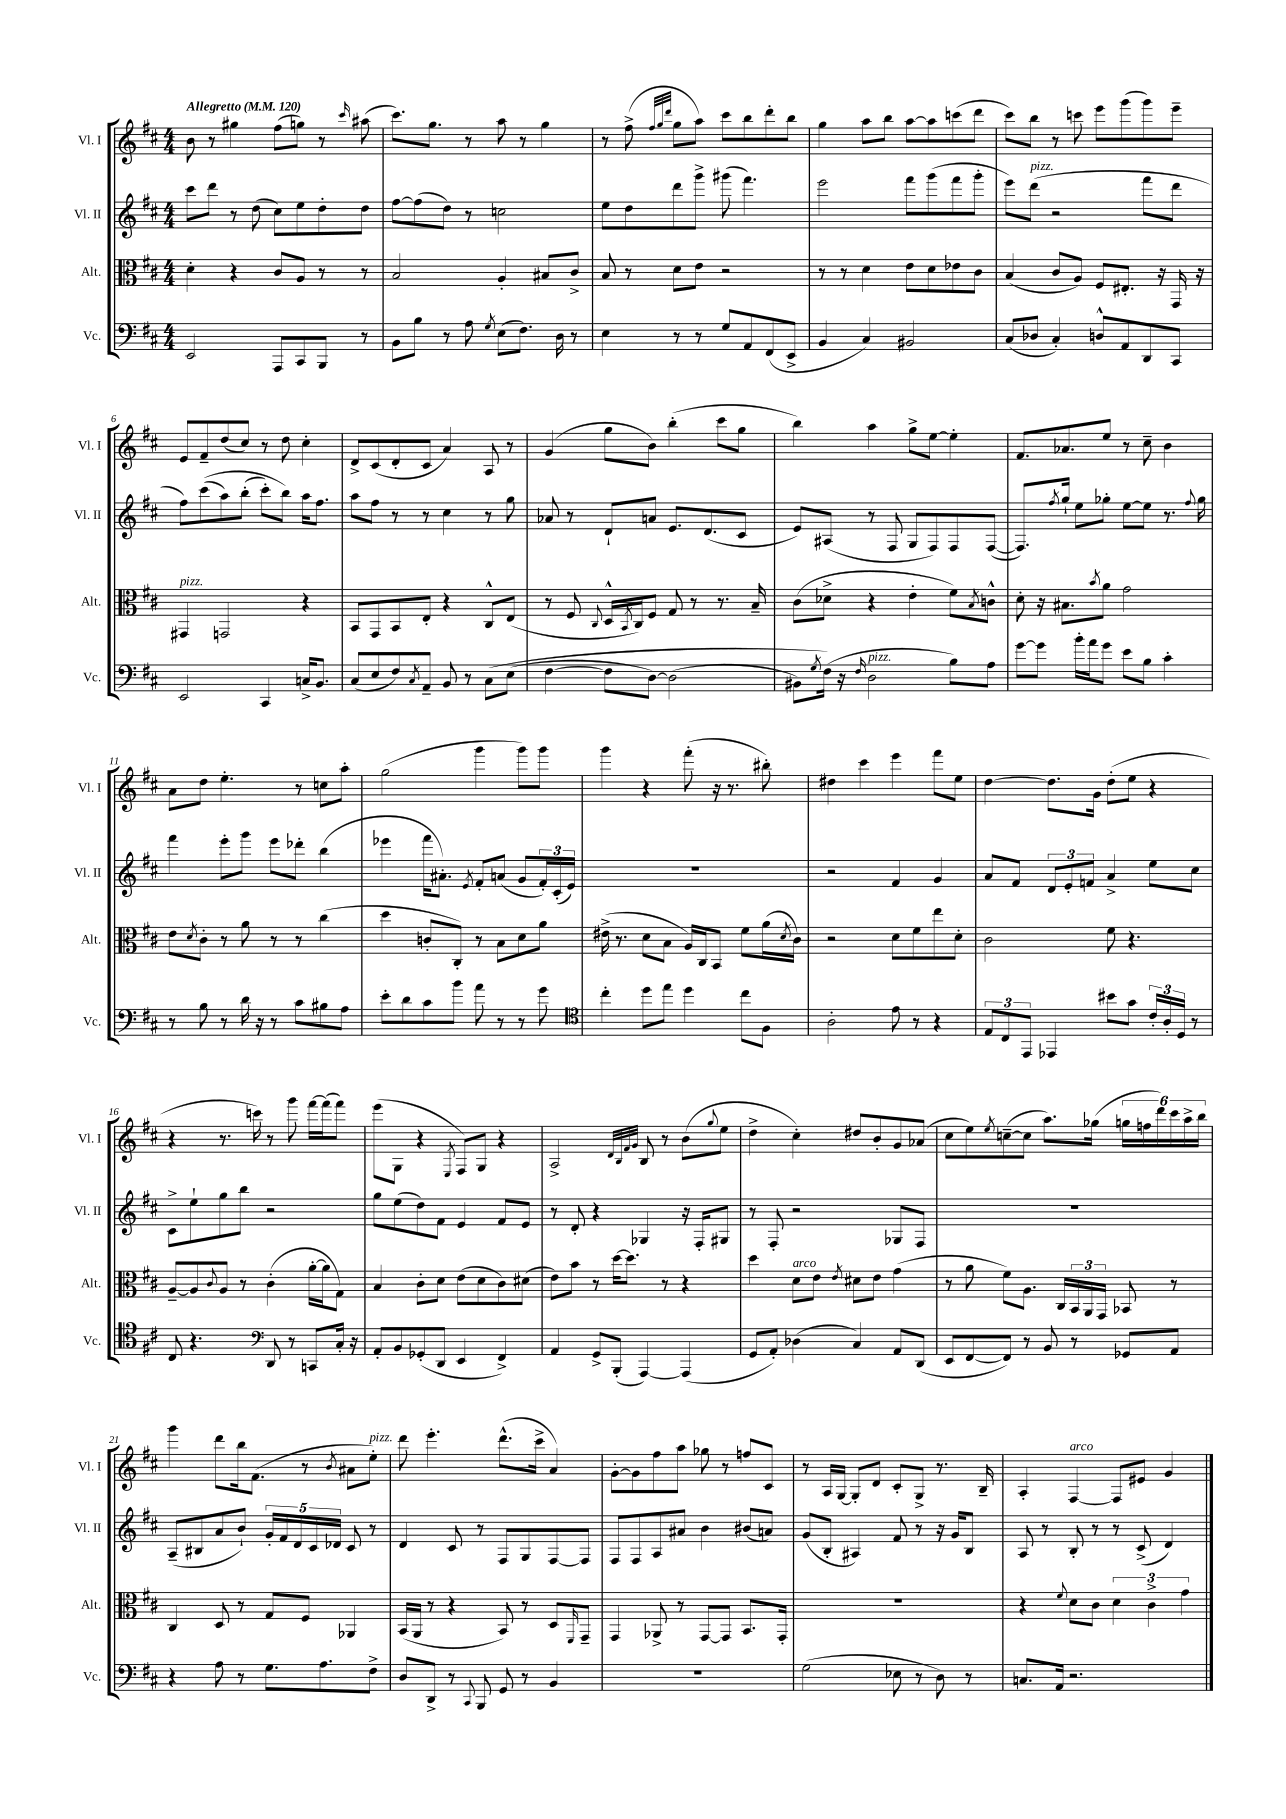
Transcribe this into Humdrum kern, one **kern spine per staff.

**kern	**kern	**kern	**kern
*staff4	*staff3	*staff2	*staff1
*clefF4	*clefC3	*clefG2	*clefG2
*k[f#c#]	*k[f#c#]	*k[f#c#]	*k[f#c#]
*M4/4	*M4/4	*M4/4	*M4/4
*MM120	*MM120	*MM120	*MM120
2EE/	4d'\	8ccc#\L	8b\
.	.	8ddd\J	8r
.	4r	8r	4gg#\
.	.	(8dd\	.
8AAA/L	8c#/L	8cc#\L)	(8ff#\L
8CC#/	8A/J	8ee\	8gg\J)
8BBB/J	8r	8dd'\	8r
.	.	.	16qqccc#/
8r	8r	8dd\J	(8aa#\
=	=	=	=
8BB\L	2B/	[8ff#\L	8.ccc#\L)
8B\J	.	(8ff#\]	.
.	.	.	8.gg\J
8r	.	8dd\J)	.
8A\	.	8r	8r
8qG/	.	.	.
(8E\L	4A'/	2cc\	8aa\
8.F#\J)	.	.	8r
.	8B#/L	.	4gg\
16D\	.	.	.
8r	8c#^/J	.	.
=	=	=	=
4E\	8B/	8ee\L	8r
.	8r	8dd\	(8ff#^\
.	.	.	32qqff#/LLL
.	.	.	32qqgg/
.	.	.	32qqddd/JJJ
8r	8d\L	8ddd\	8gg\L
8r	8e\J	8ggg^\J	8aa\J)
8G/L	2r	(8ggg#\	8ccc#\L
8AA/	.	4.fff#\)	8bb\
(8FF#/	.	.	8ddd'\
8EE^/J	.	.	8bb\J
=	=	=	=
4BB/	8r	2eee\	4gg\
.	8r	.	.
4C#/)	4d\	.	8aa\L
.	.	.	8bb\J
2BB#/	8e\L	8fff#\L	[8aa\L
.	8d\	(8ggg\	8aa\]
.	8e-\	8fff#\	(8ccc\
.	8c#\J	8ggg'\J	8ddd\J
=	=	=	=
(8C#/L	(4B/	8eee\L)	8ccc#\L)
8D-/J	.	(8ddd\J	8bb\J
4C#'/)	8c#/L	2r	8r
.	8A/J)	.	8ccc\
8D^^/L	8F#/L	.	8eee\L
8AA/	8.E#'/J	.	(8ggg\
8DD/	.	8fff#\L	8ggg\)
.	16r	.	.
8CC#/J	16GG/	8ddd\J	8eee~\J
.	16r	.	.
=	=	=	=
2EE/	4GG#/	8ff#\L)	8e/L
.	.	&((8ccc#\	8f#~/
.	2GG/	8aa\)	(8dd/
.	.	(8bb'\J	8cc#/J)
4CC#/	.	8ccc#'\L)	8r
.	.	8bb\J&)	8dd\
16C^/LK	4r	16aa\LK	4cc#'\
8.BB/J	.	8.ff#\J	.
=	=	=	=
(8C#/L	8BB/L	8aa\L	8d^/L
8E/	8GG/	8ff#\J	(8c#/
8F#/)	8BB/	8r	8d'/
8qC#/	.	.	.
8AA~/J	8E'/J	8r	8c#/J
8BB/	4r	4cc#\	4a/)
8r	.	.	.
&(8C#\L	8C#^^/L	8r	8A/
(8E\J	(8E/J	8gg\	8r
=	=	=	=
[4F#\	8r	8a-/	(4g/
.	8F#/	8r	.
.	8qqC#/	.	.
8F#\]L	16D^^/LL	8d`/L	8gg\L
.	8qBB/	.	.
.	16C#/J)	.	.
[8D\J)	8F#/J	8a/J	8b\J)
(2D\]	8G/	8.e/L	(4bb'\
.	8r	.	.
.	.	(8.d/	.
.	8.r	.	8ccc#\L
.	.	8c#/J	8gg\J
.	16B~/	.	.
=	=	=	=
8BB#\L)	(8c#\L	8e/L)	4bb\)
8qG/	.	.	.
(16F#\Jk&)	8d-^\J	(8A#/J	.
16r	.	.	.
16qqF#/	.	.	.
2D\	4r	8r	4aa\
.	.	8F#/	.
.	4e'\	8G/L	8gg^\L
.	.	8F#/)	[8ee\J
8B\L)	8f#\L)	8F#/	4ee'\]
.	8qB/	.	.
8A\J	8c^^\J	([8F#/J	.
=	=	=	=
[8g\L	8d'\	8.F#/]L)	8.f#/L
8g\]J	16r	.	.
.	.	8qff#/	.
.	8.B#\L	16gg`/Jk	8.a-/
16b'\LL	.	8ee\L	.
16a\J	.	.	.
.	8qb/	.	.
8g\J	8a\J	8gg-'\J	8ee/J
8e\L	2g\	[8ee\L	8r
8B\J	.	8ee\]J	8cc#~\
4c#'\	.	8.r	4b\
.	.	8qqff#/	.
.	.	16gg-\	.
=	=	=	=
8r	8e\L	4fff#\	8a\L
.	8qd/	.	.
8B\	8c#'\J	.	8dd\J
8r	8r	8eee'\L	4.ee'\
16d\	8a\	8ggg\J	.
16r	.	.	.
8r	8r	8eee\L	.
8c#\L	8r	8ddd-'\J	8r
8B#\	(4cc#\	(4bb\	8cc\L
8A\J	.	.	8aa'\J
=	=	=	=
8e'\L	4dd\	4eee-\	(2gg\
8d\	.	.	.
8c#\	8c'/L	16fff#\LK	.
.	.	8.a#'\J)	.
8b\J	8C#'/J)	.	.
.	.	8qe/	.
8a\	8r	8f#'/L	4ggg\
8r	8B\L	(8a/J	.
8r	8d\	8g/L	8ggg\L)
8g\	8a\J	24f#'/L)	8ggg\J
.	.	(24c#'/	.
.	.	24e/JJ)	.
=	=	=	=
*clefC4	*	*	*
4cc#'\	(16e#^\	1r	4ggg\
.	8.r	.	.
8dd\L	8d\L	.	4r
8ee\J	8B\J	.	.
4dd\	16A/LL)	.	(8fff#'\
.	16C#/J	.	.
.	8BB/J	.	16r
.	.	.	8.r
8cc#\L	8f#\L	.	.
8F#\J	(16a\L	.	8bb#'\)
.	8qd/	.	.
.	16c#\JJ)	.	.
=	=	=	=
2A'\	2r	2r	4dd#\
.	.	.	4ccc#\
8e\	8d\L	4f#/	4eee\
8r	8f#\	.	.
4r	8ee\	4g/	8fff#\L
.	8d'\J	.	8ee\J
=	=	=	=
12E/L	2c#\	8a/L	[4dd\
12C#/	.	.	.
.	.	8f#/J	.
12EE/J	.	.	.
4EE-/	.	12d/L	8.dd\]L
.	.	12e'/	.
.	.	12f/J	.
.	.	.	16g\Jk
8b#\L	8f#\	4a^/	(8dd'\L
8g\J	4.r	.	8ee\J
24c#'/LL	.	8ee\L	4r
24A'/	.	.	.
24D/JJ	.	.	.
8r	.	8cc#\J	.
=	=	=	=
8C#/	[8A~/L	8c#^\L	4r
4.r	8A/]	8ee`\	.
.	8qqc#/	.	.
.	8A/J	8gg\	8.r
.	8r	8bb\J	.
.	.	.	16ccc\)
*clefF4	*	*	*
8DD/	(4c#'\	2r	8r
8r	.	.	8ggg\
8CC/L	[16a'\LL	.	[16fff#\LL
.	16a\]J	.	(16fff#\]J
16C#'/Jk	8G\J)	.	8fff#\J)
16r	.	.	.
=	=	=	=
8AA'/L	4B/	8gg\L	(8eee\L
8BB/	.	(8ee\	8G\J
(8GG-'/	8c#'\L	8dd\)	4r
8DD/J	8d\J	8f#\J	.
.	.	.	8qE/
4EE/	(8e\L	4e/	8F#/L)
.	8d\	.	8G/J
4FF#^/)	8c#\)	8f#/L	4r
.	(8d#\J	8e/J	.
=	=	=	=
4AA/	8e\L)	8r	2A^/
.	8b\J	8d'/	.
8GG^/L	8r	4r	.
(8BBB'/J	[16dd\LK	.	.
.	8.dd\]J	.	.
.	.	.	32qqd/LLL
.	.	.	32qqB/
.	.	.	32qqf#/
.	.	.	32qqg/JJJ
[4AAA/)	.	4G-/	8B/
.	8r	.	8r
(4AAA/]	4r	16r	(8b\L
.	.	16F#'/LK	.
.	.	.	8qqgg/
.	.	8G#/J	8ee\J
=	=	=	=
8GG/L	4dd\	8r	4dd^\
8AA'/J)	.	8F#'/	.
(4D-\	8d\L	2r	4cc#'\)
.	8e\J	.	.
.	8qe/	.	.
4C#/)	8d#\L	.	8dd#/L
.	8e\J	.	8b'/
8AA/L	(4g\	8G-/L	8g/
(8DD/J	.	8F#/J	(8a-/J
=	=	=	=
8EE/L	8r	1r	8cc#\L
[8FF#/	8a\	.	8ee\)
.	.	.	8qee/
8FF#/]J)	8f#\L)	.	([8cc~\
8r	8.A\J	.	8cc\]J
8BB/	.	.	8.aa\L)
.	16C#/LL	.	.
8r	24BB/	.	.
.	24AA/	.	.
.	.	.	(16gg-\Jk
.	24GG/JJ	.	.
8GG-/L	8BB-/	.	24gg\LL
.	.	.	24ff\
.	.	.	24ddd\)
8AA/J	8r	.	24ccc#\
.	.	.	24aa^\
.	.	.	24bb\JJ
=	=	=	=
4r	4C#/	(8A~/L	4ggg\
.	.	8B#/	.
8A\	8D/	8a/	8ddd\L
8r	8r	8b`/J)	16bb\k
.	.	.	(8.f#\J
8.G\L	8G/L	20g'/LL	.
.	.	20f#/	.
.	.	20d/	.
.	8F#/J	.	8r
.	.	20c#/	.
8.A\	.	.	.
.	.	20d-/JJ	.
.	.	.	8qb/
.	4AA-/	8c#/	8a#\L
8F#^\J	.	8r	8ee'\J)
=	=	=	=
8D/L	(16BB/LL	4d/	8ddd\
.	16AA/JJ	.	.
8DD^/J	8r	.	4.eee'\
8r	4r	8c#/	.
8qqCC#/	.	.	.
8BBB/	.	8r	.
8GG/	8BB/)	8F#/L	(8.ddd^^\L
8r	8r	8G/	.
.	.	.	16ccc#^\Jk
4BB/	8D/L	[8F#/	4a/)
.	16qqFF#/	.	.
.	8GG~/J	8F#/]J	.
=	=	=	=
1r	4GG/	8F#/L	[8g'\L
.	.	8F#/	8g\]
.	8AA-^/	8A/	8ff#\
.	8r	8a#/J	8aa\J
.	[8GG/L	4b\	8gg-\
.	8GG/]J	.	8r
.	8.BB/L	(8b#/L	8ff/L
.	.	8a/J)	8c#/J
.	16GG'/Jk	.	.
=	=	=	=
(2G\	1r	(8g/L	8r
.	.	8B'/J	16A/LL
.	.	.	[16G/JJ
.	.	4A#/)	8G'/]L
.	.	.	8d/J
8E-\	.	8f#/	8c#'/L
8r	.	8r	8G^/J
8D\)	.	16r	8.r
.	.	16g/LK	.
8r	.	8B/J	.
.	.	.	16B~/
=	=	=	=
8.C/L	4r	8A/	4A'/
.	.	8r	.
16AA/Jk	.	.	.
.	8qqf#/	.	.
2.r	8d\L	8B'/	[4F#/
.	8c#\J	8r	.
.	6d\	8r	8F#/]L
.	.	(8c#^/	8e#/J
.	6c#^\	.	.
.	.	4d/)	4g/
.	6g\	.	.
==	==	==	==
*-	*-	*-	*-
